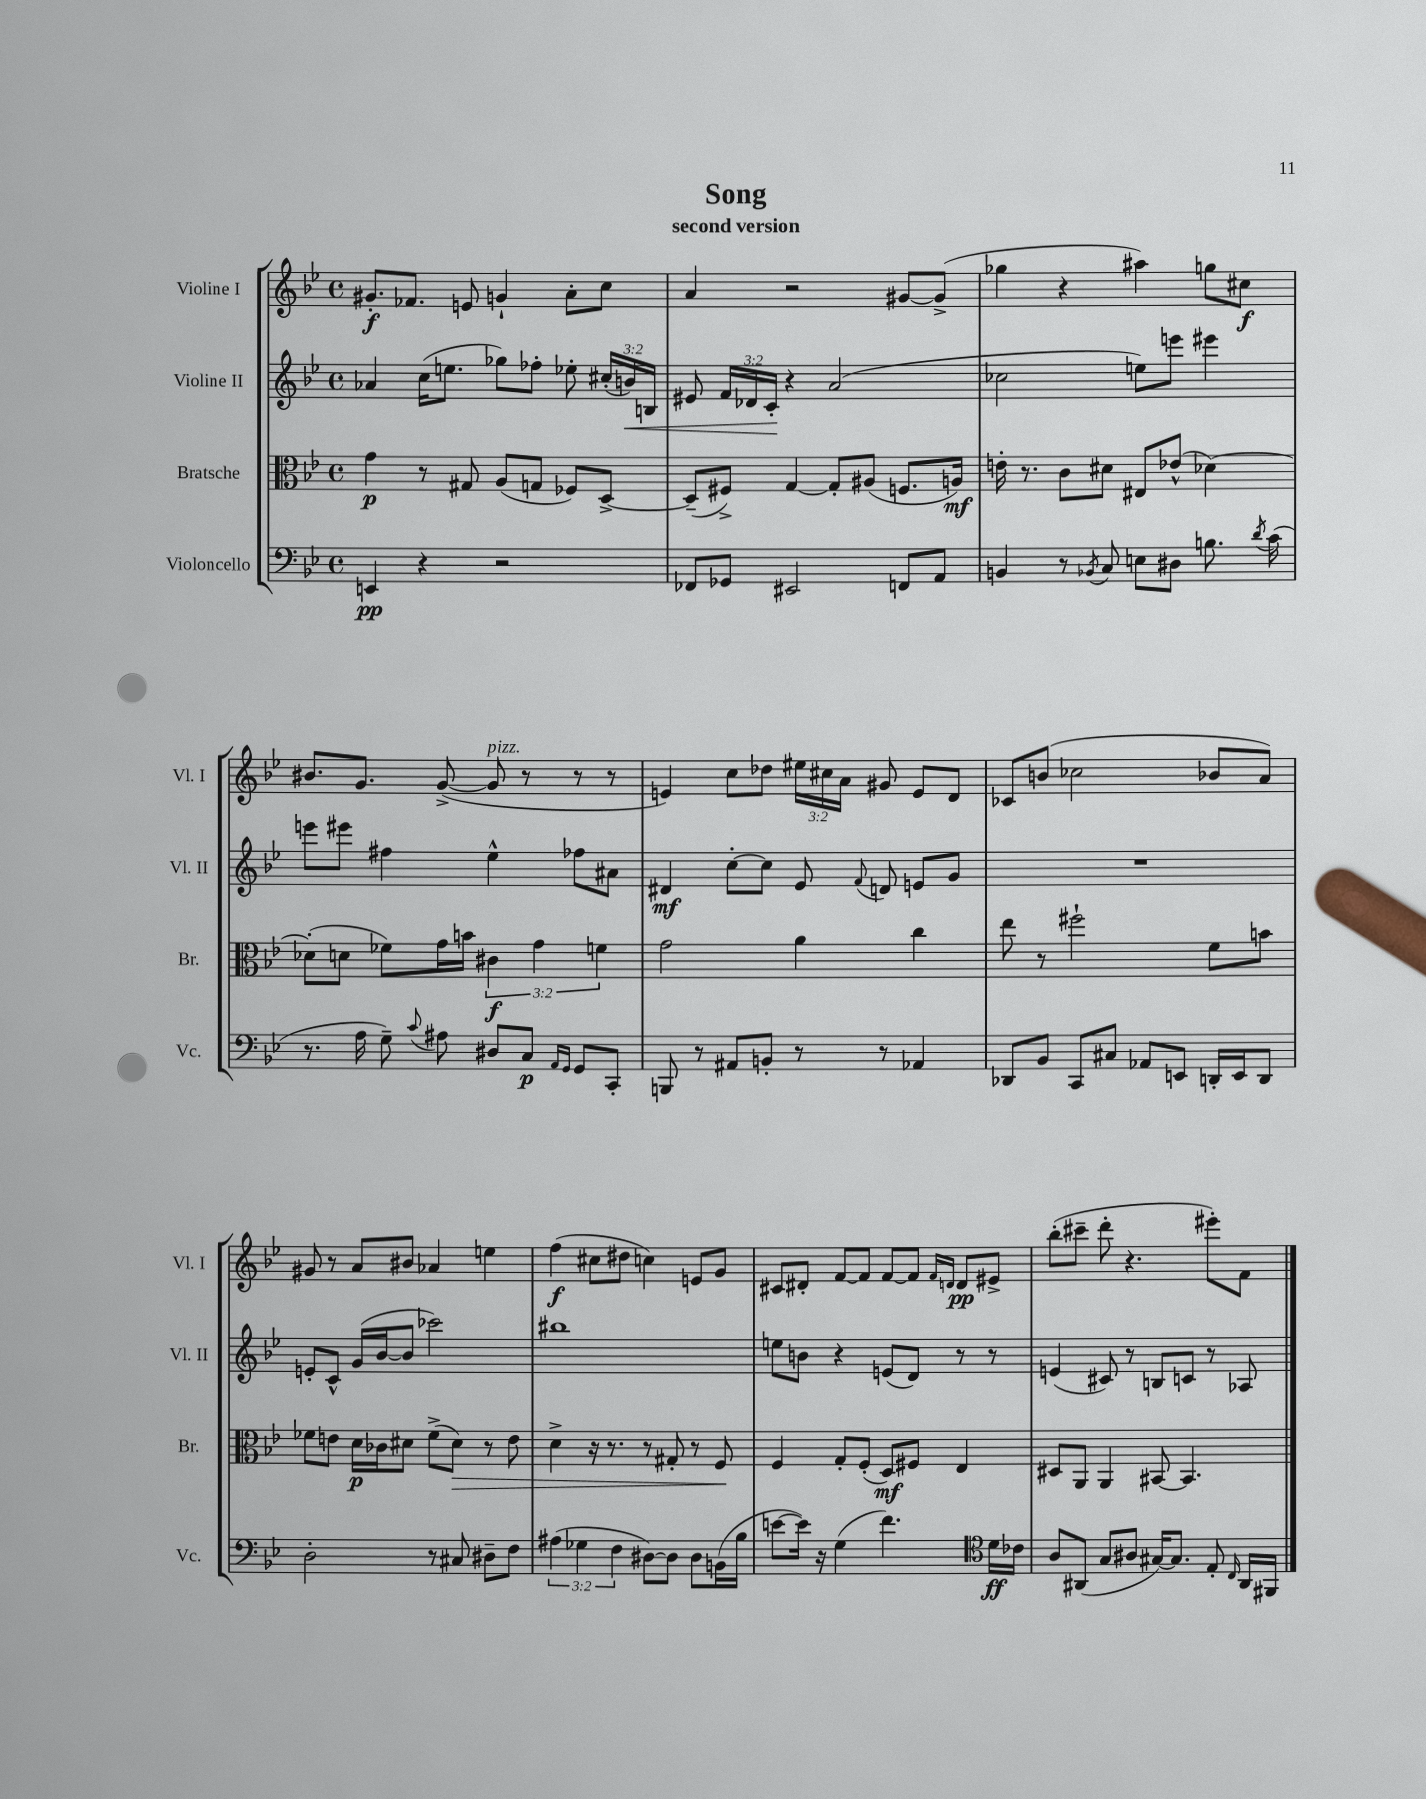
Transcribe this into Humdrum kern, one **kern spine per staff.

**kern	**dynam	**kern	**dynam	**kern	**dynam	**kern	**dynam
*part4	*part4	*part3	*part3	*part2	*part2	*part1	*part1
*staff4	*staff4	*staff3	*staff3	*staff2	*staff2	*staff1	*staff1
*I"Violoncello	*	*I"Bratsche	*	*I"Violine II	*	*I"Violine I	*
*I'Vc.	*	*I'Br.	*	*I'Vl. II	*	*I'Vl. I	*
*clefF4	*	*clefC3	*	*clefG2	*	*clefG2	*
*k[b-e-]	*	*k[b-e-]	*	*k[b-e-]	*	*k[b-e-]	*
*M4/4	*	*M4/4	*	*M4/4	*	*M4/4	*
*met(c)	*	*met(c)	*	*met(c)	*	*met(c)	*
=1	=1	=1	=1	=1	=1	=1	=1
4EEn/	pp	4g\	p	4a-X/	.	8.g#X'/L	f
.	.	.	.	.	.	8.f-X/J	.
4r	.	8r	.	(16cc\KL	.	.	.
.	.	.	.	8.een\J	.	.	.
.	.	8G#X/	.	.	.	8en/	.
2r	.	(8A/L	.	8gg-X\L)	.	4gn`/	.
.	.	8Gn/J	.	8ff-X'\J	.	.	.
.	.	8F-X/L)	.	8ee-X'\	.	8a'\L	.
.	.	[8D^/J	.	(24cc#X'/LL	.	8cc\J	.
!	!	!	!	!	!LO:HP:b	!	!
.	.	.	.	24bn/)	<	.	.
.	.	.	.	24Bn/JJ	.	.	.
=2	=2	=2	=2	=2	=2	=2	=2
8FF-X/L	.	(8D~/L]	.	8e#X/	.	4a/	.
8GG-X/J	.	8F#X^/J)	.	24f/LL	.	.	.
.	.	.	.	24d-X/	.	.	.
.	.	.	.	24c'/JJ	.	.	.
2EE#X/	.	[4G/	.	4r	[	2r	.
.	.	8G'/L]	.	(2a/	.	.	.
.	.	(8A#X/J	.	.	.	.	.
8FFn/L	.	8.Fn/L	.	.	.	[8g#X/L	.
8AA/J	.	.	.	.	.	(8g#^/J]	.
.	.	16An/Jk)	mf	.	.	.	.
=3	=3	=3	=3	=3	=3	=3	=3
4BBn/	.	16en'\	.	2cc-X\	.	4gg-X\	.
.	.	8.r	.	.	.	.	.
8r	.	8c\L	.	.	.	4r	.
8qBB-X/	.	.	.	.	.	.	.
8C/	.	8d#X\J	.	.	.	.	.
8En\L	.	8E#X/L	.	8een\L)	.	4aa#X\)	.
8D#X\J	.	(8e-X^^/J	.	8eeen\J	.	.	.
8.Bn\	.	[4d-X\)	.	4eee#X\	.	8ggn\L	.
.	.	.	.	.	.	8cc#X\J	f
8qd/	.	.	.	.	.	.	.
(16c\	.	.	.	.	.	.	.
!!LO:LB:g=z
=4	=4	=4	=4	=4	=4	=4	=4
8.r	.	(8d-X'\L]	.	8eeen\L	.	8.b#X/L	.
.	.	8dn\J	.	8eee#X\J	.	.	.
16A\	.	.	.	.	.	8.g/J	.
8G~\)	.	8f-X\L)	.	4ff#X\	.	.	.
8qqc/	.	.	.	.	.	.	.
8A#X\	.	16g\L	.	.	.	([8g^/	.
.	.	16bn\JJ	.	.	.	.	.
!	!	!	!	!	!	!LO:TX:a:i:t=pizz.	!
8D#X/L	.	6c#X\	f	4ee-^^\	.	8g/]	.
8C/J	p	.	.	.	.	8r	.
.	.	6g\	.	.	.	.	.
16qqAA/LL	.	.	.	.	.	.	.
16qqGG/JJ	.	.	.	.	.	.	.
8GG/L	.	.	.	8ff-X\L	.	8r	.
.	.	6fn\	.	.	.	.	.
8CC'/J	.	.	.	8a#X\J	.	8r	.
=5	=5	=5	=5	=5	=5	=5	=5
8BBBn/	.	2g\	.	4d#X/	mf	4en/)	.
8r	.	.	.	.	.	.	.
8AA#X/L	.	.	.	[8cc'\L	.	8cc\L	.
8BBn'/J	.	.	.	8cc\J]	.	8dd-X\J	.
8r	.	4a\	.	8e-/	.	24ee#X\LL	.
.	.	.	.	.	.	24cc#X\	.
.	.	.	.	.	.	24a\JJ	.
.	.	.	.	8qqf/	.	.	.
8r	.	.	.	8dn/	.	8g#X/	.
4AA-X/	.	4cc\	.	8en/L	.	8e/L	.
.	.	.	.	8g/J	.	8d/J	.
=6	=6	=6	=6	=6	=6	=6	=6
8DD-X/L	.	8ee-\	.	1r	.	8c-X/L	.
8BB-/J	.	8r	.	.	.	(8bn/J	.
8CC/L	.	2ff#X`\	.	.	.	2cc-X\	.
8C#X/J	.	.	.	.	.	.	.
8AA-X/L	.	.	.	.	.	.	.
8EEn/J	.	.	.	.	.	.	.
16DDn'/LL	.	8f\L	.	.	.	8b-X/L	.
16EE/J	.	.	.	.	.	.	.
8DD/J	.	8bn\J	.	.	.	8a/J)	.
!!LO:LB:g=z
=7	=7	=7	=7	=7	=7	=7	=7
2D'\	.	8f-X\L	.	8en'/L	.	8g#X/	.
.	.	8en\J	.	8c^^/J	.	8r	.
.	.	16d\LL	p	(16g/LL	.	8a/L	.
.	.	16c-X\J	.	[16b-/J	.	.	.
.	.	8d#X\J	.	8b-/J]	.	8b#X/J	.
8r	.	(8f-^\L	.	2ccc-X\)	.	4a-X/	.
!	!	!	!LO:HP:b	!	!	!	!
8C#X/	.	8d#\J)	>	.	.	.	.
8D#X~\L	.	8r	.	.	.	4een\	.
8F\J	.	8e\	.	.	.	.	.
=8	=8	=8	=8	=8	=8	=8	=8
(6A#X\	.	4d^\	.	1bb#X	.	(4ff\	f
6G-X\	.	.	.	.	.	.	.
.	.	16r	.	.	.	8cc#X\L	.
.	.	8.r	.	.	.	.	.
6F\	.	.	.	.	.	.	.
.	.	.	.	.	.	8dd#X\J	.
[8D#X\L)	.	8r	.	.	.	4ccn\)	.
8D#\J]	.	8G#X'/	.	.	.	.	.
8D#\L	.	8r	.	.	.	8en/L	.
(16BBn\L	.	8F/	.	.	.	8g/J	.
16B-\JJ	.	.	.	.	.	.	.
.	.	.	]	.	.	.	.
=9	=9	=9	=9	=9	=9	=9	=9
[8en\L	.	4F/	.	8een\L	.	8c#X/L	.
16e\Jk])	.	.	.	8bn\J	.	8d#X'/J	.
16r	.	.	.	.	.	.	.
(4G\	.	8G'/L	.	4r	.	[8f/L	.
.	.	(8F'/J	.	.	.	8f/J]	.
4.f\)	.	8D/L)	mf	(8en/L	.	[8f/L	.
.	.	8F#X/J	.	8d/J)	.	8f/J]	.
.	.	.	.	.	.	16qqf/LL	.
.	.	.	.	.	.	16qqdn/JJ	.
.	.	4E-/	.	8r	.	8d/L	pp
*clefC4	*	*	*	*	*	*	*
16d\LL	ff	.	.	8r	.	8e#X^/J	.
16c-X\JJ	.	.	.	.	.	.	.
=10	=10	=10	=10	=10	=10	=10	=10
8A/L	.	8D#X/L	.	(4en/	.	(8bb-'\L	.
(8AA#X/J	.	8AA/J	.	.	.	8ccc#X~\J	.
8G/L	.	4AA/	.	8c#X/)	.	8ddd'\	.
8A#X/J	.	.	.	8r	.	4.r	.
[16G#X/KL)	.	[8BB#X/	.	8Bn/L	.	.	.
8.G#/J]	.	.	.	.	.	.	.
.	.	4.BB#/]	.	8cn/J	.	.	.
8E-'/	.	.	.	8r	.	8eee#X'\L)	.
16qqC/	.	.	.	.	.	.	.
16AA#/LL	.	.	.	8A-X/	.	8f\J	.
16FF#X/JJ	.	.	.	.	.	.	.
==	==	==	==	==	==	==	==
*-	*-	*-	*-	*-	*-	*-	*-
